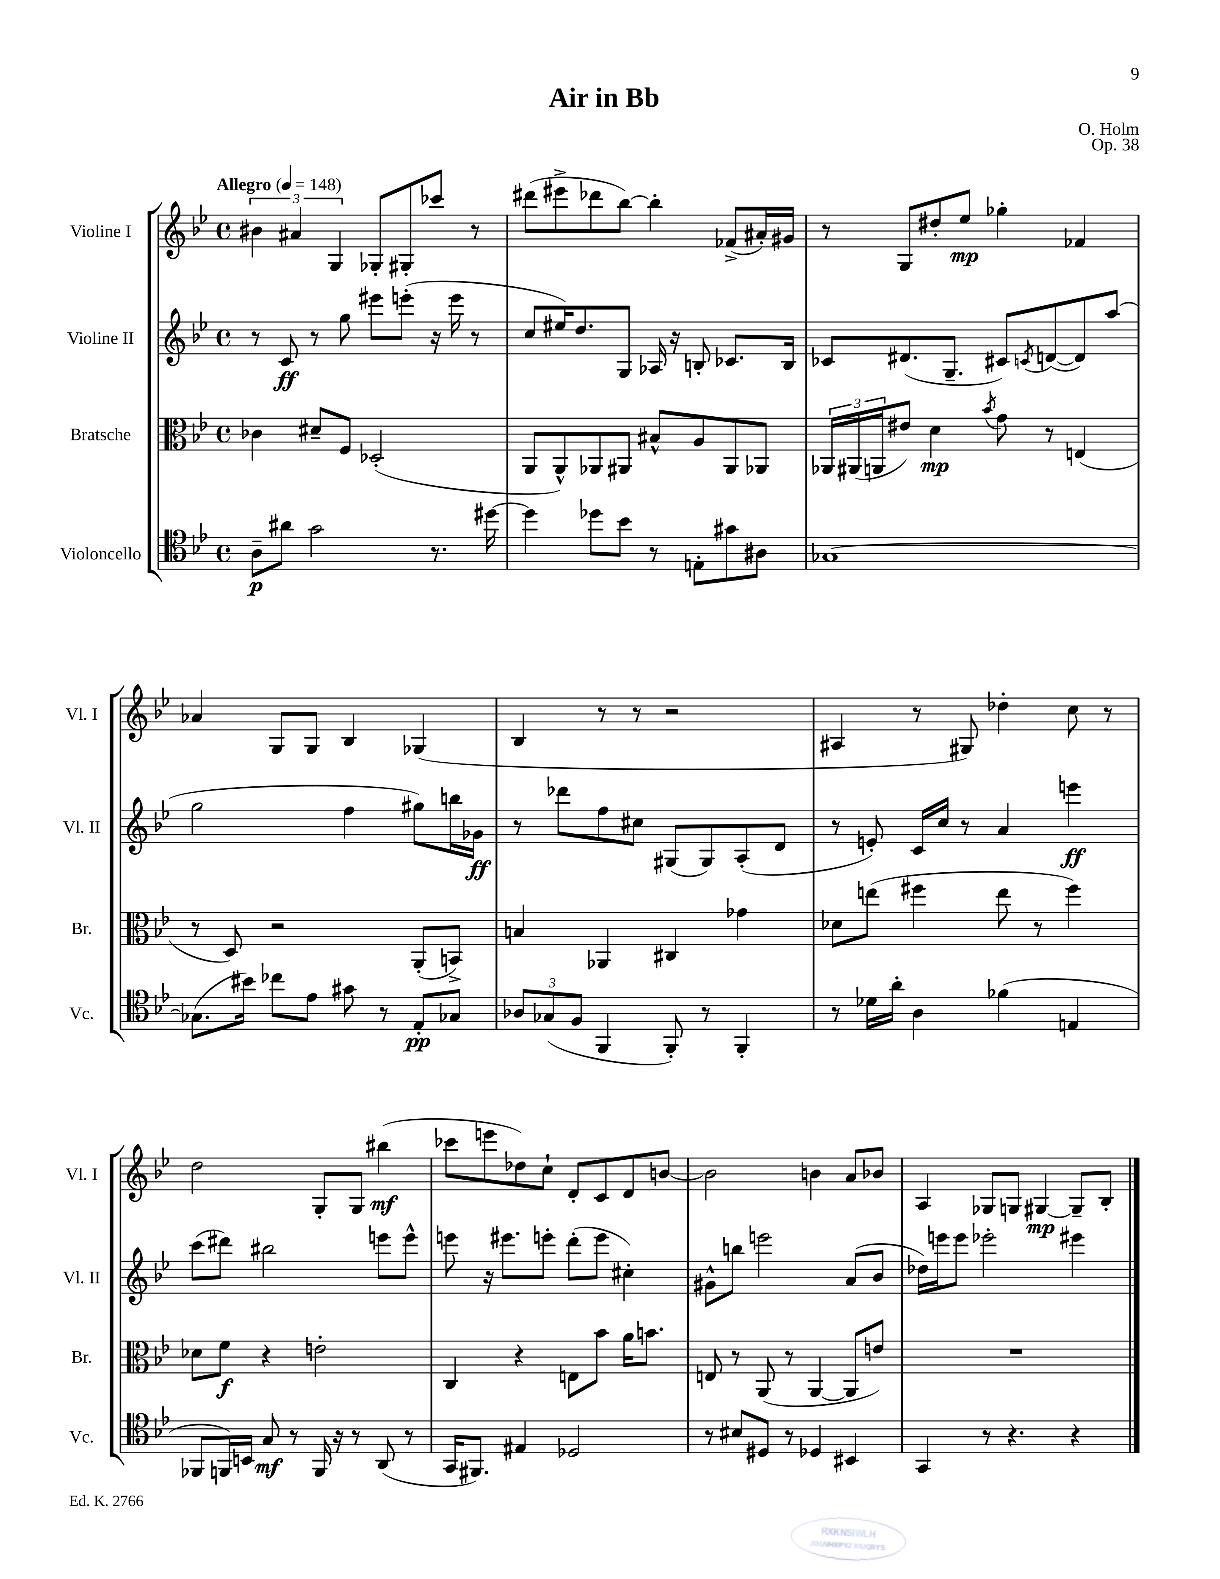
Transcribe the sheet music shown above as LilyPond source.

\header { title = "Air in Bb" composer = "O. Holm" opus = "Op. 38" }
<<
\new StaffGroup <<
\new Staff = "s0" \with { instrumentName = "Violine I" shortInstrumentName = "Vl. I" } {
    \clef treble \key bes \major \defaultTimeSignature \time 4/4 \tempo "Allegro" 4 = 148
    \tuplet 3/2 { bis'4 ais'4 g4 } ges8-. gis8-. ces'''8 r8 |
    dis'''8( eis'''8-> des'''8 bes''8~) bes''4-. fes'8->( ais'16-.) gis'16 |
    r8 g8 dis''8-. ees''8\mp ges''4-. fes'4 |
    aes'4 g8 g8 bes4 ges4( |
    bes4 r8 r8 r2 |
    ais4 r8 gis8) des''4-. c''8 r8 |
    d''2 g8-. g8 bis''4\mf( |
    ces'''8 e'''8 des''8) c''8-! d'8-. c'8 d'8 b'8~ |
    b'2 b'4 a'8 bes'8 |
    a4 ges8 g8 gis4~\mp gis8-- bes8-. \bar "|." |
}
\new Staff = "s1" \with { instrumentName = "Violine II" shortInstrumentName = "Vl. II" } {
    \clef treble \key bes \major \defaultTimeSignature \time 4/4
    r8 c'8\ff r8 g''8 eis'''8 e'''8-.( r16 e'''16 r8 |
    c''8 eis''16) d''8. g8 aes16 r16 b8-. ces'8. b16 |
    ces'8 dis'8.( g8.-- cis'8) \acciaccatura { c'8 } d'8~( d'8) a''8( |
    g''2 f''4 gis''8) b''16 ges'16\ff |
    r8 des'''8 f''8 cis''8 gis8( gis8) a8-.( d'8 |
    r8 e'8-.) c'16 c''16 r8 a'4 e'''4\ff |
    c'''8( dis'''8) bis''2 e'''8 e'''8-^ |
    e'''8 r16 eis'''8. e'''8-. d'''8-.( e'''8 cis''4-.) |
    gis'8-^ b''8 e'''2 a'8( bes'8 |
    des''16) e'''16 e'''8 ees'''2-. eis'''4 \bar "|." |
}
\new Staff = "s2" \with { instrumentName = "Bratsche" shortInstrumentName = "Br." } {
    \clef alto \key bes \major \defaultTimeSignature \time 4/4
    ces'4 dis'8-- f8 des2-.( |
    a,8 a,8-^) aes,8 ais,8 bis8-^ a8 ais,8 aes,8 |
    \tuplet 3/2 { aes,16 ais,16( a,16 } eis'8) d'4\mp \acciaccatura { bes'8 } g'8 r8 e4( |
    r8 d8) r2 a,8-.( b,8->) |
    b4 aes,4 cis4 ges'4 |
    des'8 e''8( fis''4 e''8 r8 fis''4) |
    des'8 f'8\f r4 e'2-. |
    c4 r4 e8 bes'8 a'16 b'8. |
    e8 r8 a,8( r8 a,4~ a,8 e'8) |
    R1 \bar "|." |
}
\new Staff = "s3" \with { instrumentName = "Violoncello" shortInstrumentName = "Vc." } {
    \clef tenor \key bes \major \defaultTimeSignature \time 4/4
    a8--\p ais'8 g'2 r8. dis''16~ |
    dis''4 des''8 bes'8 r8 e8-. gis'8 ais8 |
    ges1~ |
    ges8.( bis'16) ces''8 ees'8 gis'8 r8 ees8-.\pp ges8 |
    \tuplet 3/2 { aes8 ges8( f8 } f,4 f,8-.) r8 f,4-. |
    r8 des'16 a'16-. a4 fes'4( e4 |
    fes,8 f,16) b,16 g8\mf r8 f,16 r16 r8 a,8( r8 |
    g,16 fis,8.) eis4 des2 |
    r8 bis8 dis8 r8 des4 bis,4 |
    g,4 r8 r4. r4 \bar "|." |
}
>>
>>
\layout { \context { \Score \remove "Bar_number_engraver" } }
